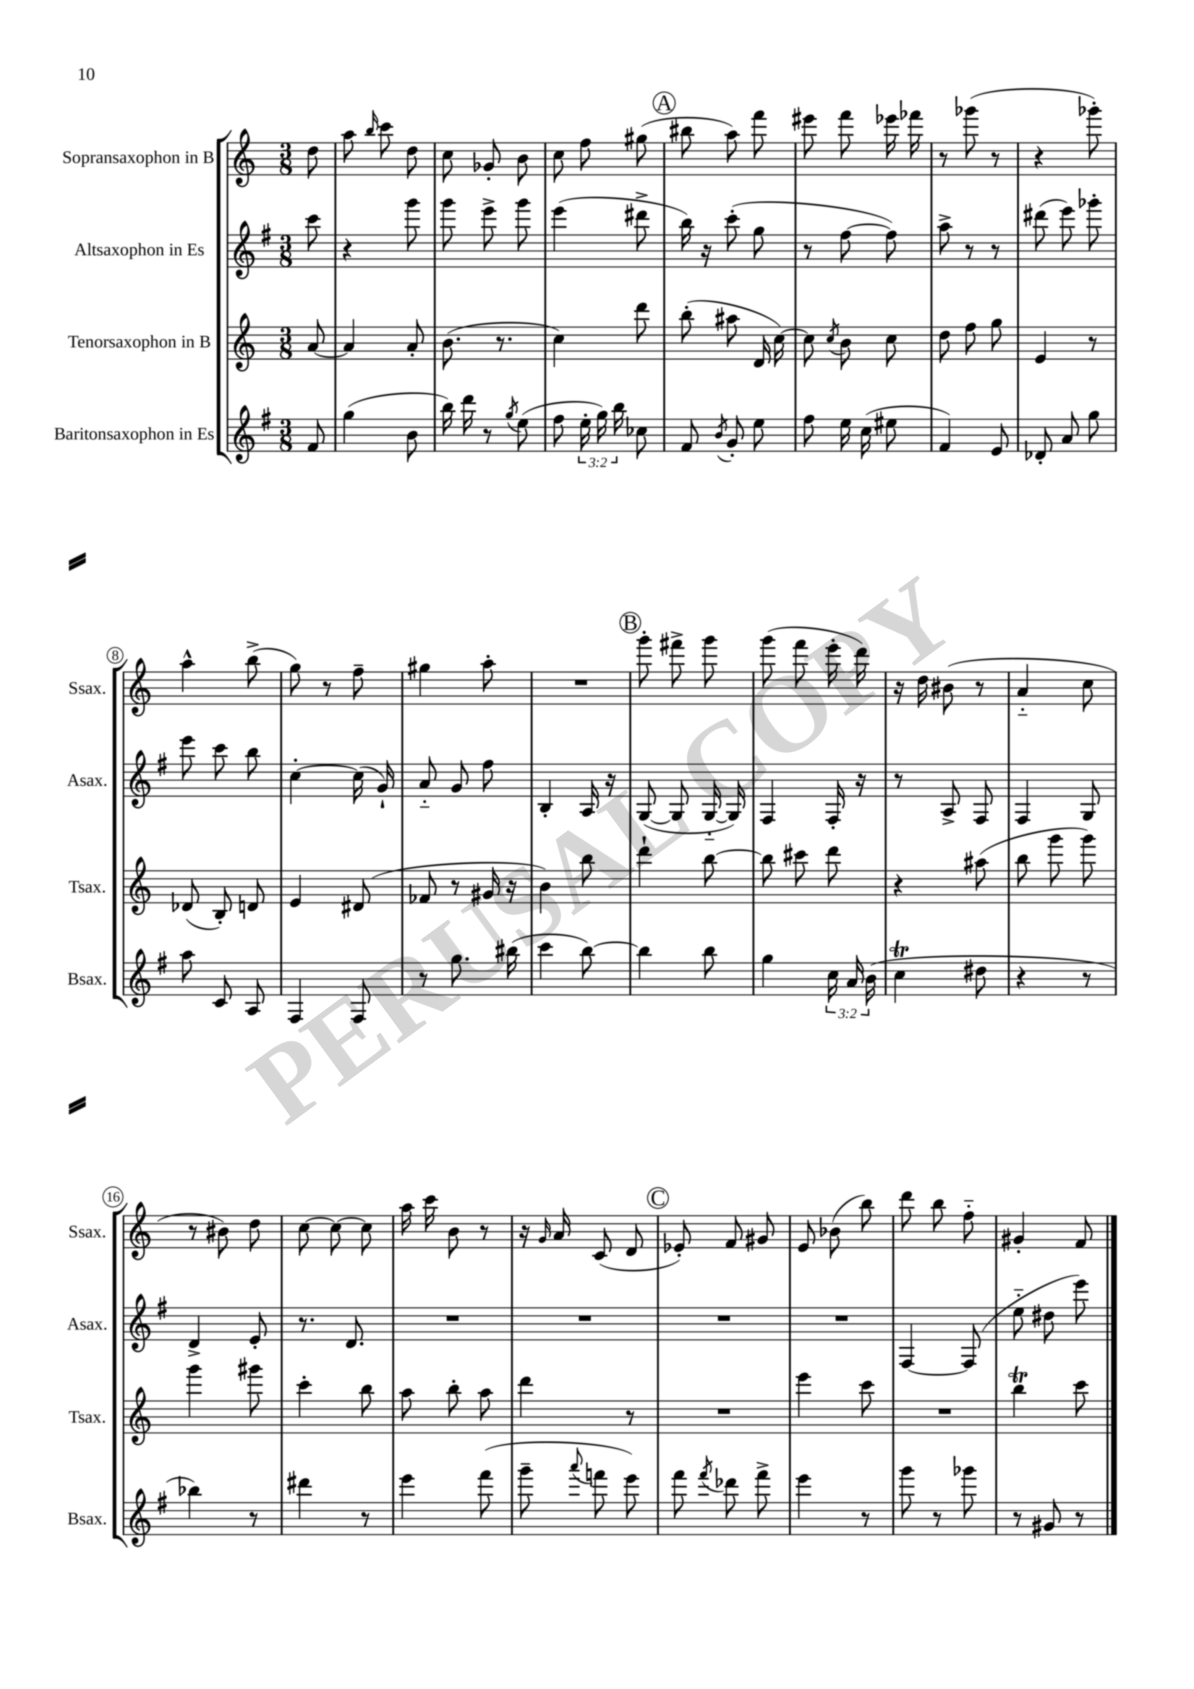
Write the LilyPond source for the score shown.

<<
\new StaffGroup <<
\new Staff = "s0" \with { instrumentName = "Sopransaxophon in B" shortInstrumentName = "Ssax." } {
    \clef treble \key c \major \numericTimeSignature \time 3/8 \partial 8
    \autoBeamOff d''8 |
    a''8 \grace { b''16 } c'''8 d''8 |
    c''8 ges'8-. b'8 |
    c''8 f''8 gis''8( |
    \mark \markup { \circle "A" } bis''8 a''8) f'''8 |
    eis'''8 f'''8 ees'''16 fes'''16 |
    r8 ges'''8( r8 |
    r4 ges'''8-.) |
    a''4-^ b''8->( |
    g''8) r8 f''8-- |
    gis''4 a''8-. |
    R4. |
    \mark \markup { \circle "B" } g'''8-. fis'''8-> g'''8 |
    g'''8( f'''8 e'''16-. d'''16) |
    r16 d''16 bis'8( r8 |
    a'4-_ c''8 |
    r8 bis'8) d''8 |
    c''8~ c''8~ c''8 |
    a''16 c'''16 b'8 r8 |
    r16 \grace { g'16 } a'16 c'8( d'8 |
    \mark \markup { \circle "C" } ees'8-.) f'8 gis'8 |
    e'8 bes'8( b''8) |
    d'''8 b''8 f''8-_ |
    gis'4-. f'8 \bar "|." |
}
\new Staff = "s1" \with { instrumentName = "Altsaxophon in Es" shortInstrumentName = "Asax." } {
    \clef treble \key g \major \numericTimeSignature \time 3/8 \partial 8
    \autoBeamOff c'''8 |
    r4 g'''8 |
    g'''8 e'''8-> g'''8 |
    e'''4( dis'''8-> |
    \mark \markup { \circle "A" } b''16) r16 c'''8-.( g''8 |
    r8 fis''8~ fis''8) |
    a''8-> r8 r8 |
    dis'''8( e'''8) ges'''8-. |
    e'''8 c'''8 b''8 |
    c''4~-. c''16( g'16-!) |
    a'8-_ g'8 fis''8 |
    b4-. a16 r16 |
    \mark \markup { \circle "B" } g8~( g8 g16~-_ g16) |
    fis4 fis16-. r16 |
    r8 a8-> fis8 |
    fis4 g8 |
    d'4-> e'8-. |
    r8. d'8. |
    R4. |
    R4. |
    \mark \markup { \circle "C" } R4. |
    R4. |
    fis4~ fis8( |
    e''8-_ dis''8 e'''8) \bar "|." |
}
\new Staff = "s2" \with { instrumentName = "Tenorsaxophon in B" shortInstrumentName = "Tsax." } {
    \clef treble \key c \major \numericTimeSignature \time 3/8 \partial 8
    \autoBeamOff a'8~ |
    a'4 a'8-. |
    b'8.( r8. |
    c''4) d'''8 |
    \mark \markup { \circle "A" } b''8-.( ais''8 d'16 c''16~) |
    c''8 \acciaccatura { c''8 } b'8 c''8 |
    d''8 f''8 g''8 |
    e'4 r8 |
    des'8( b8-.) d'8 |
    e'4 dis'8( |
    fes'8 r8 gis'16 r16 |
    b'4) b''8 |
    \mark \markup { \circle "B" } d'''4-! b''8~ |
    b''8 cis'''8 d'''8 |
    r4 ais''8( |
    b''8 g'''8 g'''8) |
    g'''4 gis'''8 |
    c'''4-. b''8 |
    a''8 b''8-. a''8 |
    d'''4 r8 |
    \mark \markup { \circle "C" } R4. |
    e'''4 c'''8 |
    R4. |
    b''4\trill c'''8 \bar "|." |
}
\new Staff = "s3" \with { instrumentName = "Baritonsaxophon in Es" shortInstrumentName = "Bsax." } {
    \clef treble \key g \major \numericTimeSignature \time 3/8 \override Staff.TupletNumber.text = #tuplet-number::calc-fraction-text \partial 8
    \autoBeamOff fis'8 |
    g''4( b'8 |
    b''16) d'''16 r8 \acciaccatura { g''8 } e''8( |
    fis''8 \tuplet 3/2 { e''16-. g''16) b''16 } ces''8 |
    \mark \markup { \circle "A" } fis'8 \acciaccatura { b'8 } g'8-. e''8 |
    fis''8 e''16 c''16( eis''8 |
    fis'4) e'8 |
    des'8-. a'8 g''8 |
    a''8 c'8 a8 |
    fis4 fis8 |
    r8 g''8. bis''16( |
    c'''4 b''8~) |
    \mark \markup { \circle "B" } b''4 b''8 |
    g''4 \tuplet 3/2 { c''16 a'16 b'16( } |
    c''4\trill dis''8 |
    r4 r8 |
    bes''4) r8 |
    dis'''4 r8 |
    e'''4 fis'''8( |
    g'''8-- \appoggiatura { a'''8 } f'''8 e'''8) |
    \mark \markup { \circle "C" } fis'''8 \acciaccatura { fis'''8 } des'''8 fis'''8-> |
    e'''4 r8 |
    g'''8 r8 ges'''8 |
    r8 gis'8 r8 \bar "|." |
}
>>
>>
\layout { \context { \Score \override BarNumber.stencil = #(make-stencil-circler 0.1 0.3 ly:text-interface::print) } }
